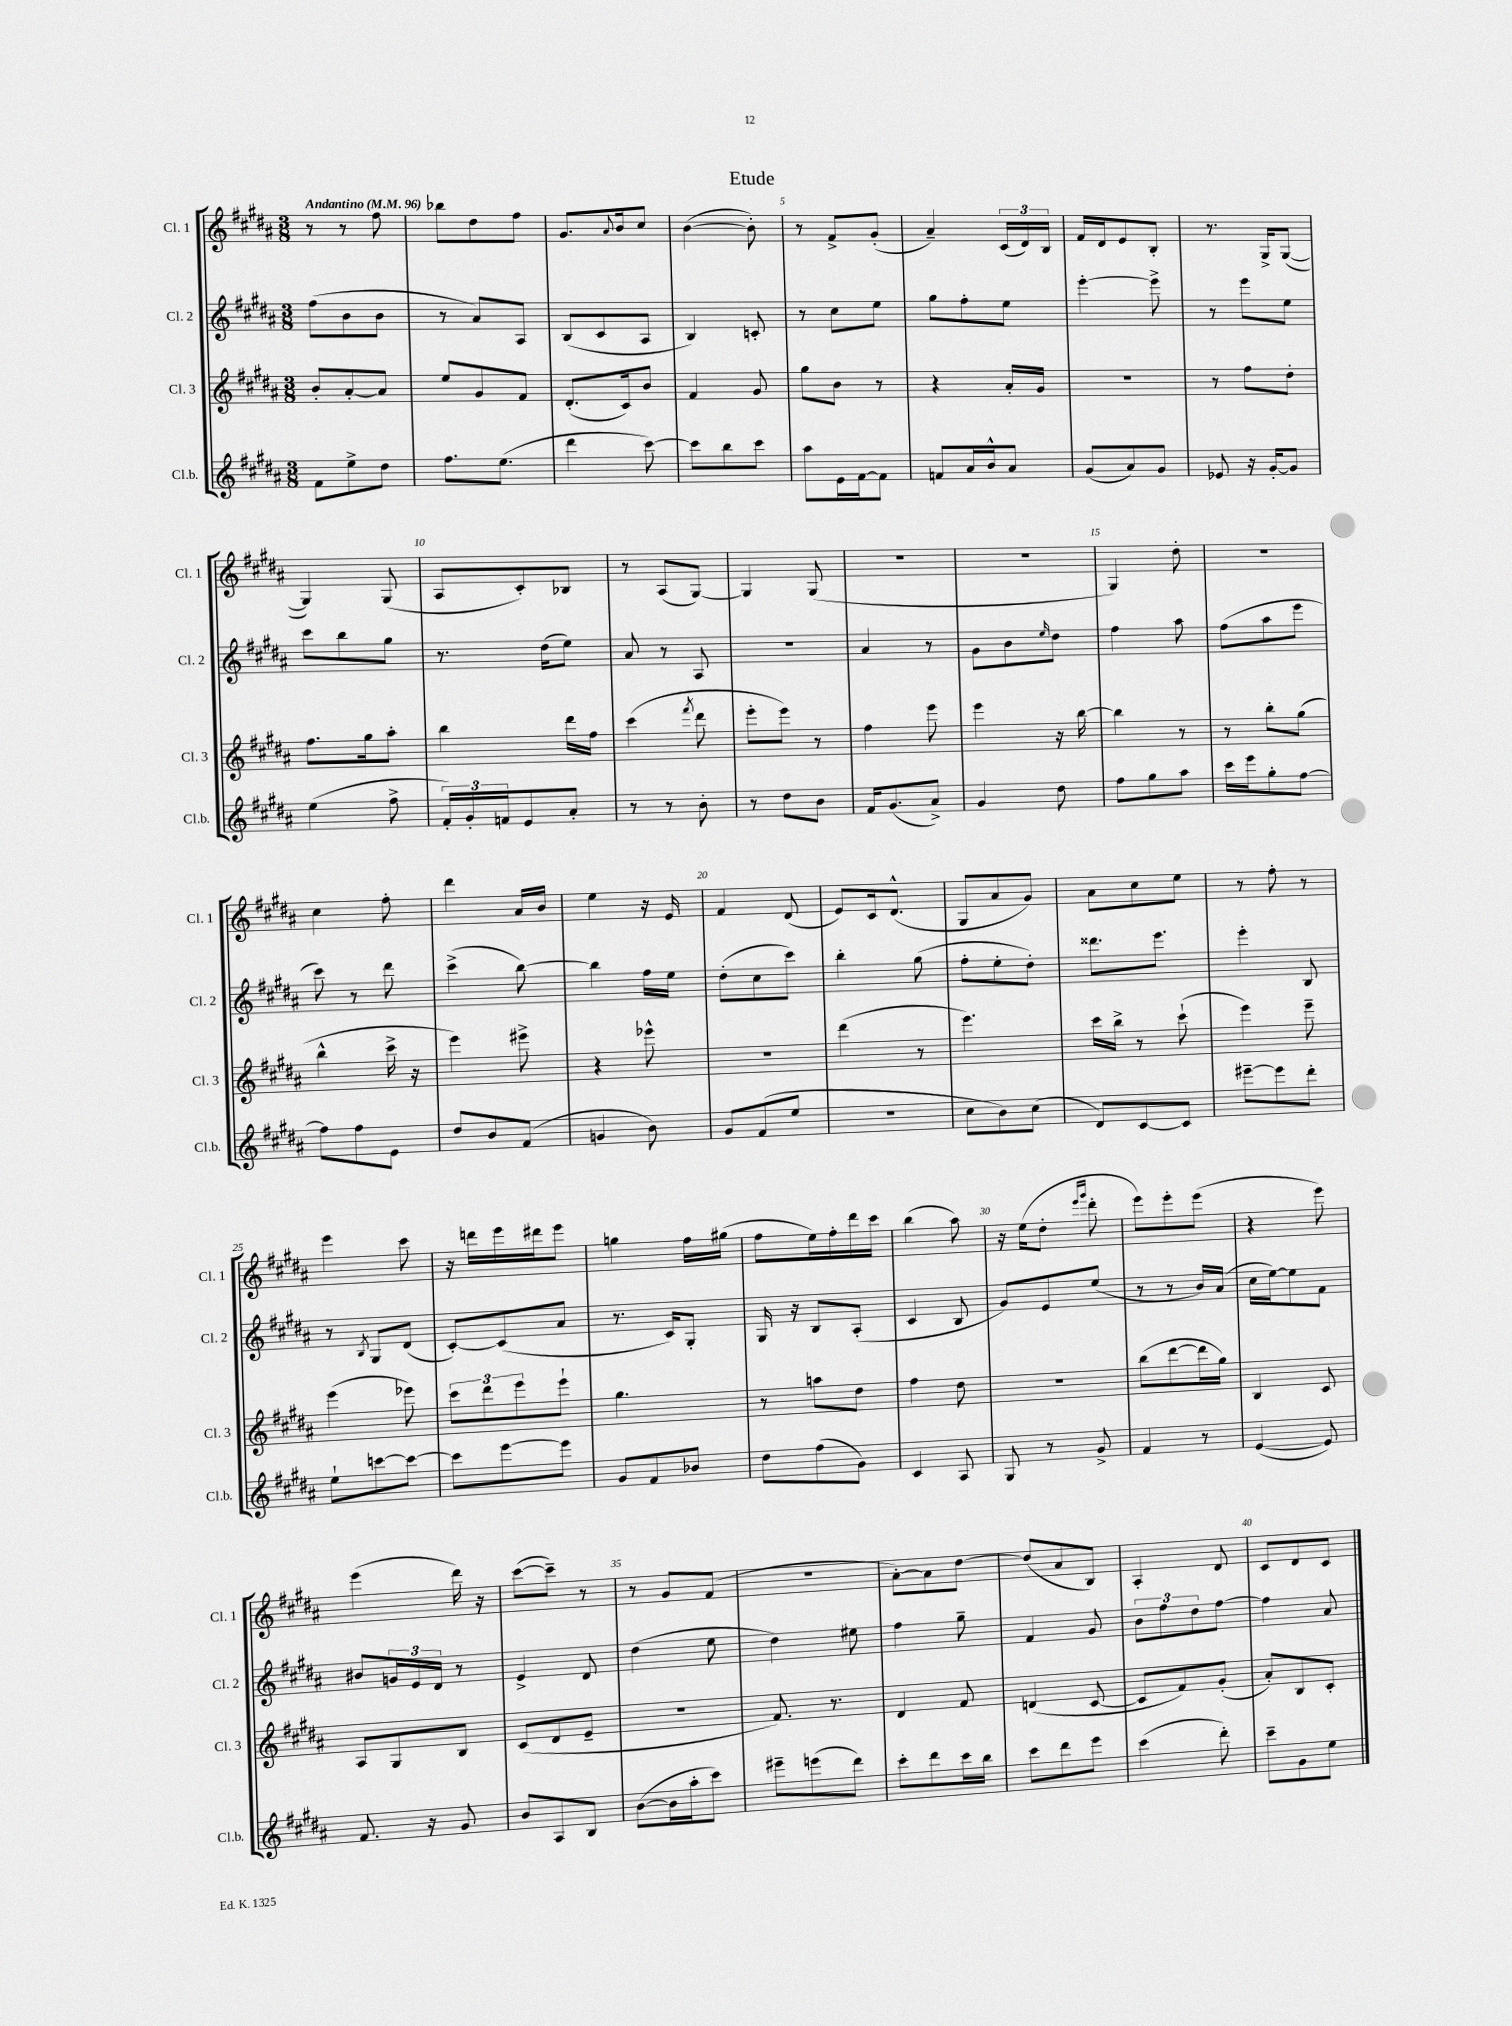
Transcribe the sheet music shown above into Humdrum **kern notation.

**kern	**kern	**kern	**kern
*part4	*part3	*part2	*part1
*staff4	*staff3	*staff2	*staff1
*I"Cl.b.	*I"Cl. 3	*I"Cl. 2	*I"Cl. 1
*I'Cl.b.	*I'Cl. 3	*I'Cl. 2	*I'Cl. 1
*clefG2	*clefG2	*clefG2	*clefG2
*k[f#c#g#d#a#]	*k[f#c#g#d#a#]	*k[f#c#g#d#a#]	*k[f#c#g#d#a#]
*M3/8	*M3/8	*M3/8	*M3/8
*MM96	*MM96	*MM96	*MM96
=1	=1	=1	=1
!	!	!	!LO:TX:a:B:t=Andantino
8f#\L	8b'/L	(8ff#\L	8r
8ee^\	[8a#'/	8b\	8r
8dd#\J	8a#/J]	8b\J	8ff#\
=2	=2	=2	=2
8.ff#\L	8ee/L	8r	8bb-X\L
.	8g#/	8a#/L)	8dd#\
(8.ee\J	.	.	.
.	8f#/J	8A#/J	8ff#\J
=3	=3	=3	=3
4ddd#\	(8.d#'/L	(8B/L	8.g#/L
.	.	8c#/	.
.	.	.	8qqa#/
.	16c#/k)	.	16b/k
[8ccc#\)	8b/J	8A#/J	8cc#/J
=4	=4	=4	=4
8ccc#\L]	4f#/	4B/)	([4b\
8bb\	.	.	.
8ccc#\J	8g#/	8cn'/	8b'\])
=5	=5	=5	=5
8aa#\L	8gg#\L	8r	8r
16e\L	8b\J	8cc#\L	8f#^/L
[16f#\J	.	.	.
8f#\J]	8r	8ee\J	(8g#'/J
=6	=6	=6	=6
8fn/L	4r	8gg#\L	4a#~/)
16a#/L	.	8ff#'\	.
16b^^/J	.	.	.
8a#/J	16a#'/LL	8ee\J	(24c#/LL
.	.	.	24d#/)
.	16g#/JJ	.	.
.	.	.	24B/JJ
=7	=7	=7	=7
(8g#/L	4.r	[4eee'\	16f#/LL
.	.	.	16d#/J
8a#/)	.	.	8e/
8g#/J	.	8eee^\]	8B'/J
=8	=8	=8	=8
8e-X/	8r	8r	8.r
16r	8ff#\L	8eee\L	.
[16g#'/KL	.	.	16G#^/KL
8g#/J]	8dd#'\J	8ee\J	([8G#/J
!!LO:LB:g=z
=9	=9	=9	=9
(4ee\	8.ff#\L	8ccc#\L	4G#/])
.	.	8bb\	.
.	16gg#\k	.	.
8ff#^\	8aa#'\J	8gg#\J	(8G#/
=10	=10	=10	=10
24f#'/LL)	4bb\	8.r	8A#/L
24g#'/	.	.	.
24fn/J	.	.	.
8e/	.	.	8c#'/)
.	.	(16dd#\KL	.
8a#'/J	16ddd#\LL	8ee\J)	8B-X/J
.	16ff#\JJ	.	.
=11	=11	=11	=11
8r	(4ccc#\	8a#/	8r
8r	.	8r	(8A#/L
.	8qfff#/	.	.
8b'\	8ddd#\	8A#/	[8G#/J)
=12	=12	=12	=12
8r	8eee'\L	4.r	4G#/]
8dd#\L	8eee\J)	.	.
8b\J	8r	.	(8G#/
=13	=13	=13	=13
16f#/KL	4ff#\	4a#/	4.r
(8.g#/	.	.	.
8a#^/J)	8eee\	8r	.
=14	=14	=14	=14
4g#/	4eee\	8g#\L	4.r
.	.	8b\	.
.	.	16qqee/	.
8dd#\	16r	8dd#\J	.
.	[16bb\	.	.
=15	=15	=15	=15
8ff#\L	4bb\]	4ff#\	4G#/)
8gg#\	.	.	.
8aa#\J	8r	8aa#\	8dd#'\
=16	=16	=16	=16
16ccc#\LL	8r	(8ff#\L	4.r
16eee\J	.	.	.
8gg#'\	8bb'\L	8aa#\	.
[8ff#\J	(8gg#\J	8eee\J	.
!!LO:LB:g=z
=17	=17	=17	=17
8ff#\L]	4bb^^\	8ccc#\)	4cc#\
8ff#\	.	8r	.
8e\J	16ccc#^\	8ddd#\	8ff#'\
.	16r	.	.
=18	=18	=18	=18
8dd#/L	4eee\)	(4ccc#^\	4ddd#\
8b/	.	.	.
(8f#/J	8eee#X^\	[8bb\)	16a#/LL
.	.	.	16b/JJ
=19	=19	=19	=19
4gn/	4r	4bb\]	4ee\
8b\)	8eee-X^^\	16ff#\LL	16r
.	.	16ee\JJ	16e/
=20	=20	=20	=20
8g#/L	4.r	(8dd#'\L	4f#/
(8f#/	.	8cc#\	.
8ee/J	.	8ccc#\J)	(8d#/
=21	=21	=21	=21
4.r	(4ddd#\	4bb'\	8e/L)
.	.	.	16c#/k
.	.	.	(8.d#^^/J
.	8r	(8gg#\	.
=22	=22	=22	=22
8cc#\L	4.eee\)	8ff#'\L	8G#/L
8b\)	.	8ee'\	8a#/
(8cc#\J	.	8dd#'\J)	8g#/J)
=23	=23	=23	=23
8d#/L)	16ccc#\LL	8.ddd##X\L	8a#\L
.	16bb^\JJ	.	.
[8c#/	8r	.	8cc#\
.	.	8.eee\J	.
8c#/J]	(8ccc#`\	.	8ee\J
=24	=24	=24	=24
[8eee#X~\L	4eee\)	4eee'\	8r
8eee#\]	.	.	8ff#'\
8ddd#'\J	8eee~\	8B/	8r
!!LO:LB:g=z
=25	=25	=25	=25
8ee`\L	(4eee\	8r	4eee\
.	.	8qB/	.
[8cccn\	.	8G#/L	.
8ccc\J_	8eee-X\)	(8d#/J	8ccc#\
=26	=26	=26	=26
8ccc\L]	12ccc#\L	[8c#'/L)	16r
.	.	.	16dddn\LL
.	12ddd#\	.	.
[8eee\	.	(8c#/]	16eee\
.	12eee\	.	.
.	.	.	16ddd#X\J
8eee\J]	8eee`\J	8a#/J	8eee\J
=27	=27	=27	=27
8g#/L	4.gg#\	8.r	4ggn\
8f#/	.	.	.
.	.	16c#/KL)	.
8b-X/J	.	8G#'/J	16ff#\LL
.	.	.	(16gg#X\JJ
=28	=28	=28	=28
8dd#\L	8r	16G#/	8ff#\L
.	.	16r	.
(8ff#\	8aan\L	8B/L	16ee\L)
.	.	.	16ff#'\
8g#\J)	8dd#\J	(8A#'/J	16ddd#\
.	.	.	16ccc#\JJ
=29	=29	=29	=29
4c#/	4ff#\	4c#/	(4bb\
8A#/	8dd#\	8B/	8aa#\)
=30	=30	=30	=30
8G#/	4.r	8g#/L)	16r
.	.	.	(16ee\KL
8r	.	8e/	8dd#'\J
.	.	.	16qqeee/LL
.	.	.	16qqggg#/JJ
8g#^/	.	(8ee/J	8ddd#'\
=31	=31	=31	=31
4f#/	(8bb\L	8r	8eee\L)
.	[8ddd#\	8r	8eee'\
8r	16ddd#\L]	16b/LL)	(8eee\J
.	16gg#\JJ)	(16a#/JJ	.
=32	=32	=32	=32
([4e/	4B/	16cc#\LL	4r
.	.	[16ee\J)	.
.	.	8ee\]	.
8e/])	8c#/	8f#\J	8eee\)
!!LO:LB:g=z
=33	=33	=33	=33
8.f#/	8A#/L	8b#X/L	(4eee\
.	8G#/	24gn/L	.
.	.	24e/	.
16r	.	.	.
.	.	24d#/JJ	.
8g#/	8B/J	8r	16ddd#\)
.	.	.	16r
=34	=34	=34	=34
8b/L	(8c#/L	4e^/	([8ccc#\L
8A#/	8d#/	.	8ccc#~\J])
8B/J	8e~/J	8d#/	8r
=35	=35	=35	=35
([8b\L	4.r	(4dd#\	8r
16b\L]	.	.	8g#/L
16aa#'\J	.	.	.
8ccc#\J)	.	8ee\	(8f#/J
=36	=36	=36	=36
8eee#X~\L	8.f#/)	4dd#\)	4.r
(8eeen\	.	.	.
.	8.r	.	.
8ddd#\J)	.	8ee#X\	.
=37	=37	=37	=37
8ccc#'\L	4d#/	4ff#\	[8a#'\L)
8ddd#\	.	.	8a#\]
16ccc#\L	8f#/	8gg#~\	[8dd#\J
16bb\JJ	.	.	.
=38	=38	=38	=38
8ccc#\L	(4dn/	4f#/	(8dd#/L]
8ddd#\	.	.	8a#/
8eee\J	[8c#/	8g#/	8B/J)
=39	=39	=39	=39
(4ccc#\	8c#/L]	12b\L	4A#'/
.	.	12ff#\	.
.	8f#/)	.	.
.	.	12dd#\	.
8ddd#'\)	(8g#'/J	[8ff#\J	8d#/
=40	=40	=40	=40
8ccc#~\L	8a#'/L)	4ff#\]	8c#/L
8g#\	8B/	.	8d#/
8ee\J	8c#'/J	8a#/	8c#/J
==	==	==	==
*-	*-	*-	*-
